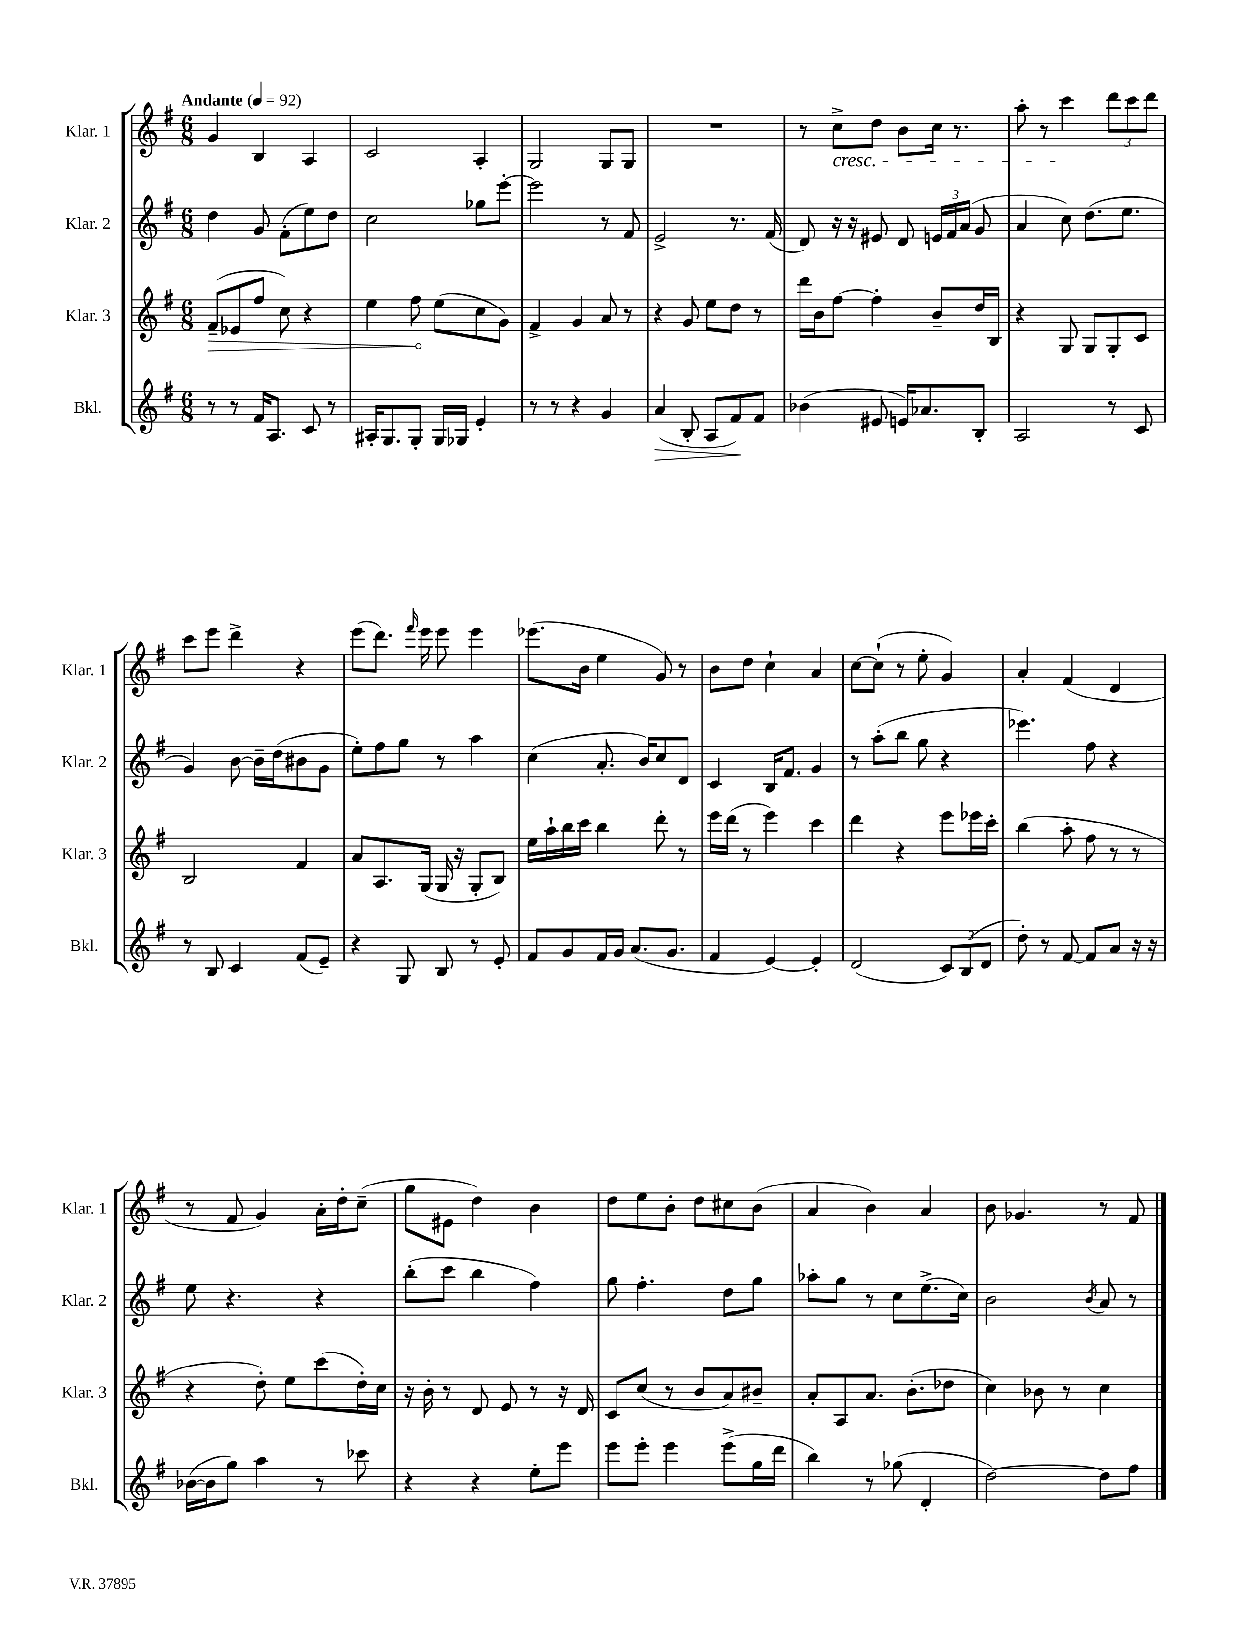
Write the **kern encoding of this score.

**kern	**dynam	**kern	**dynam	**kern	**kern
*part4	*part4	*part3	*part3	*part2	*part1
*staff4	*staff4	*staff3	*staff3	*staff2	*staff1
*I"Bkl.	*	*I"Klar. 3	*	*I"Klar. 2	*I"Klar. 1
*I'Bkl.	*	*I'Klar. 3	*	*I'Klar. 2	*I'Klar. 1
*clefG2	*	*clefG2	*	*clefG2	*clefG2
*k[f#]	*	*k[f#]	*	*k[f#]	*k[f#]
*M6/8	*	*M6/8	*	*M6/8	*M6/8
*MM92	*	*MM92	*	*MM92	*MM92
=1	=1	=1	=1	=1	=1
!	!	!	!	!	!LO:TX:a:B:t=Andante
!	!	!	!LO:HP:b	!	!
8r	.	(8f#~/L	>	4dd\	4g/
8r	.	8e-X/	.	.	.
16f#/KL	.	8ff#/J	.	8g/	4B/
8.A/J	.	.	.	.	.
.	.	8cc\)	.	(8f#'\L	.
8c/	.	4r	.	8ee\)	4A/
8r	.	.	.	8dd\J	.
=2	=2	=2	=2	=2	=2
16A#X'/KL	.	4ee\	.	2cc\	2c/
8.G/	.	.	.	.	.
8G'/J	.	8ff#\	.	.	.
16G/LL	.	(8ee\L	]	.	.
16G-X/JJ	.	.	.	.	.
4e'/	.	8cc\	.	8gg-X\L	4A'/
.	.	8g\J)	.	[8eee'\J	.
=3	=3	=3	=3	=3	=3
8r	.	4f#^/	.	2eee\]	2G/
8r	.	.	.	.	.
4r	.	4g/	.	.	.
4g/	.	8a/	.	8r	8G/L
.	.	8r	.	8f#/	8G/J
=4	=4	=4	=4	=4	=4
!	!LO:HP:b	!	!	!	!
(4a/	>	4r	.	2e^/	2.r
8B'/	.	8g/	.	.	.
8A/L	.	8ee\L	.	.	.
8f#/)	.	8dd\J	.	8.r	.
8f#/J	]	8r	.	.	.
.	.	.	.	(16f#/	.
=5	=5	=5	=5	=5	=5
(4b-X\	.	16ddd\LL	.	8d/)	8r
.	.	16b\J	.	.	.
!	!	!	!	!	!LO:TX:b:i:t=cresc.
.	.	[8ff#\J	.	16r	8cc^\L
.	.	.	.	16r	.
8e#X/	.	4ff#'\]	.	8e#X/	8dd\J
16en/KL)	.	.	.	8d/	8b\L
8.a-X/	.	.	.	.	.
.	.	8b~/L	.	24en/LL	16cc\Jk
.	.	.	.	24f#/	.
.	.	.	.	.	8.r
.	.	.	.	(24a/JJ	.
8B'/J	.	16dd/L	.	8g/	.
.	.	16B/JJ	.	.	.
=6	=6	=6	=6	=6	=6
2A/	.	4r	.	4a/	8aa'\
.	.	.	.	.	8r
.	.	8G/	.	8cc\)	4ccc\
.	.	8G/L	.	(8.dd\L	.
8r	.	8G'/	.	.	12ddd\L
.	.	.	.	8.ee\J	.
.	.	.	.	.	12ccc\
8c/	.	8c/J	.	.	.
.	.	.	.	.	12ddd\J
!!LO:LB:g=z
=7	=7	=7	=7	=7	=7
8r	.	2B/	.	4g/)	8ccc\L
8B/	.	.	.	.	8eee\J
4c/	.	.	.	[8b\	4ddd^\
.	.	.	.	16b~\LL]	.
.	.	.	.	(16dd\J	.
(8f#/L	.	4f#/	.	8b#X\	4r
8e~/J)	.	.	.	8g\J	.
=8	=8	=8	=8	=8	=8
4r	.	8a/L	.	8ee'\L)	(8eee\L
.	.	8.A/	.	8ff#\	8.ddd\J)
8G/	.	.	.	8gg\J	.
.	.	.	.	.	16qqfff#/
.	.	(16G/Jk	.	.	16eee\
8B/	.	16G/	.	8r	8eee\
.	.	16r	.	.	.
8r	.	8G'/L	.	4aa\	4eee\
8e'/	.	8B/J)	.	.	.
=9	=9	=9	=9	=9	=9
8f#/L	.	16ee\LL	.	(4cc\	(8.eee-X\L
.	.	16aa`\	.	.	.
8g/	.	16bb\	.	.	.
.	.	16ccc\JJ	.	.	16b\Jk
16f#/L	.	4bb\	.	8.a'/	4ee\
16g/JJ	.	.	.	.	.
(8.a/L	.	.	.	.	.
.	.	.	.	16b/KL)	.
.	.	8ddd'\	.	8cc/	8g/)
8.g/J	.	.	.	.	.
.	.	8r	.	8d/J	8r
=10	=10	=10	=10	=10	=10
4f#/	.	16eee\LL	.	4c/	8b\L
.	.	(16ddd\JJ	.	.	.
.	.	8r	.	.	8dd\J
[4e/)	.	4eee\)	.	16B/KL	4cc`\
.	.	.	.	8.f#/J	.
4e'/]	.	4ccc\	.	4g/	4a/
=11	=11	=11	=11	=11	=11
(2d/	.	4ddd\	.	8r	[8cc\L
.	.	.	.	(8aa'\L	(8cc`\J]
.	.	4r	.	8bb\J	8r
.	.	.	.	8gg\	8ee'\
12c/L)	.	8eee\L	.	4r	4g/)
(12B/	.	.	.	.	.
.	.	16eee-X\L	.	.	.
12d/J	.	.	.	.	.
.	.	16ccc'\JJ	.	.	.
=12	=12	=12	=12	=12	=12
8dd'\)	.	(4bb\	.	4.eee-X\)	4a'/
8r	.	.	.	.	.
[8f#/	.	8aa'\	.	.	(4f#/
8f#/L]	.	8ff#\	.	8ff#\	.
8a/J	.	8r	.	4r	4d/
16r	.	8r	.	.	.
16r	.	.	.	.	.
!!LO:LB:g=z
=13	=13	=13	=13	=13	=13
([16b-X\LL	.	4r	.	8ee\	8r
16b-\J]	.	.	.	.	.
8gg\J)	.	.	.	4.r	8f#/
4aa\	.	8dd'\)	.	.	4g/)
.	.	8ee\L	.	.	.
8r	.	(8ccc\	.	4r	16a'\LL
.	.	.	.	.	16dd'\J
8ccc-X\	.	16dd'\L)	.	.	(8cc~\J
.	.	16cc\JJ	.	.	.
=14	=14	=14	=14	=14	=14
4r	.	16r	.	(8bb'\L	8gg\L
.	.	16b'\	.	.	.
.	.	8r	.	8ccc\J	8e#X\J
4r	.	8d/	.	4bb\	4dd\)
.	.	8e/	.	.	.
8ee'\L	.	8r	.	4ff#\)	4b\
8eee\J	.	16r	.	.	.
.	.	16d/	.	.	.
=15	=15	=15	=15	=15	=15
8eee\L	.	8c/L	.	8gg\	8dd\L
8eee'\J	.	(8cc/J	.	4.ff#'\	8ee\
4eee\	.	8r	.	.	8b'\J
.	.	8b/L	.	.	8dd\L
(8eee^\L	.	8a/)	.	8dd\L	8cc#X\
16gg\L	.	8b#X~/J	.	8gg\J	(8b\J
16ddd\JJ	.	.	.	.	.
=16	=16	=16	=16	=16	=16
4bb\)	.	8a'/L	.	8aa-X'\L	4a/
.	.	8A/	.	8gg\J	.
8r	.	8.a/J	.	8r	4b\)
(8gg-X\	.	.	.	8cc\L	.
.	.	(8.b'\L	.	.	.
4d'/	.	.	.	(8.ee^\	4a/
.	.	8dd-X\J	.	.	.
.	.	.	.	16cc\Jk)	.
=17	=17	=17	=17	=17	=17
[2dd\)	.	4cc\)	.	2b\	8b\
.	.	.	.	.	4.g-X/
.	.	8b-X\	.	.	.
.	.	8r	.	.	.
.	.	.	.	8qb/	.
8dd\L]	.	4cc\	.	8a/	8r
8ff#\J	.	.	.	8r	8f#/
==	==	==	==	==	==
*-	*-	*-	*-	*-	*-
